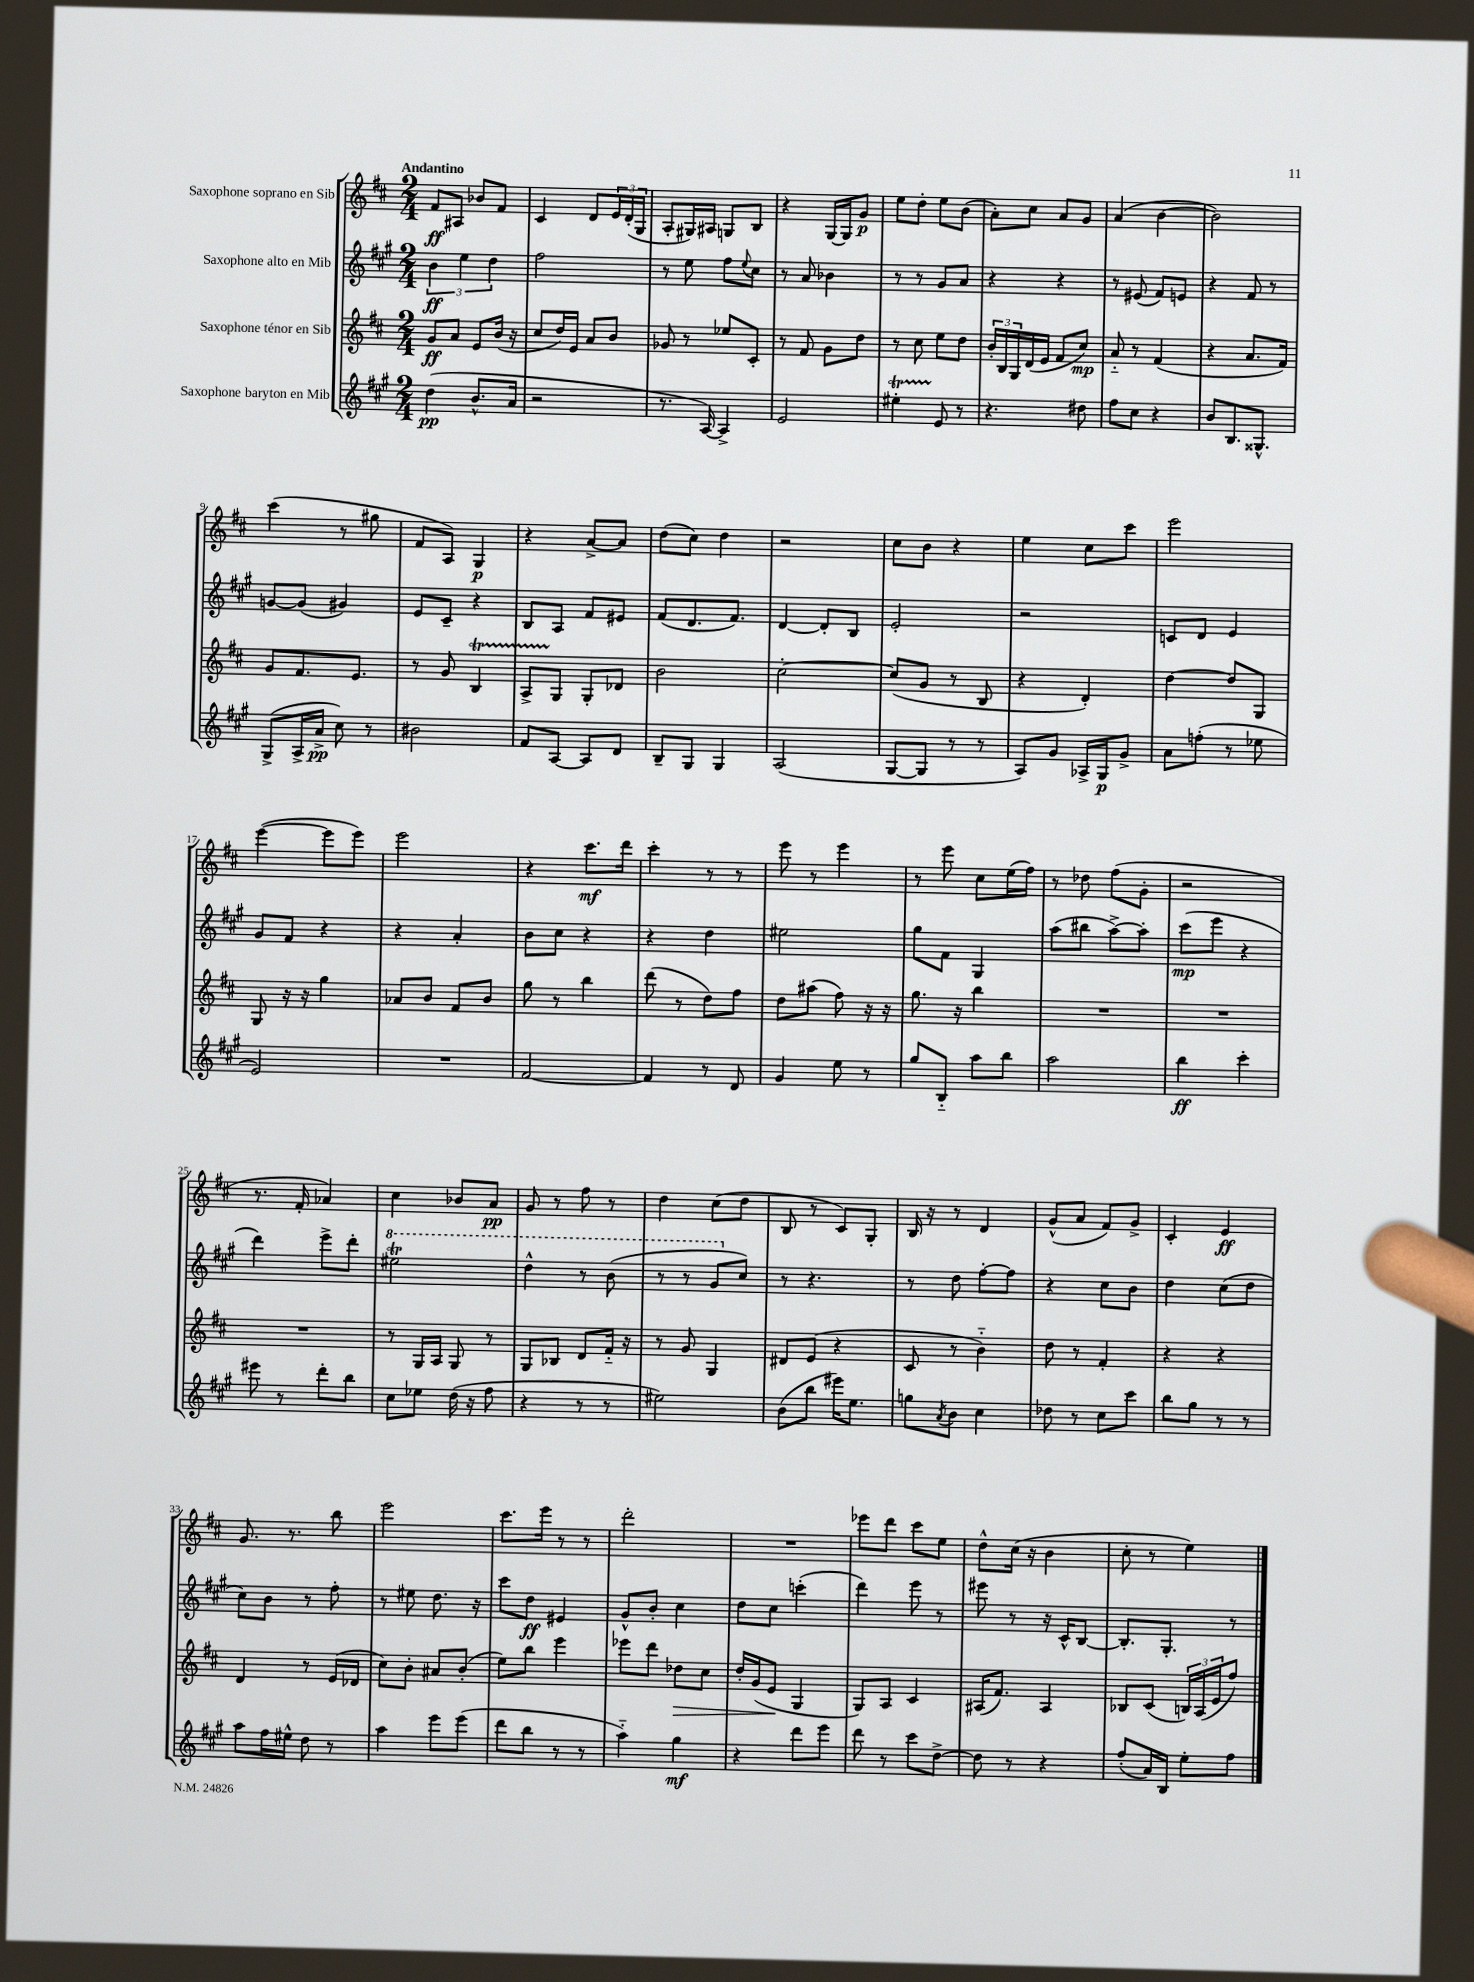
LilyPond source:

<<
\new StaffGroup <<
\new Staff = "s0" \with { instrumentName = "Saxophone soprano en Sib" } {
    \clef treble \key d \major \numericTimeSignature \time 2/4 \tempo "Andantino"
    fis'8\ff ais8 bes'8 fis'8 |
    cis'4 d'8 \tuplet 3/2 { e'16 d'16-.( g16 } |
    a8-. gis16) ais16 g8 b8 |
    r4 g16~ g16 g'8\p |
    e''8 d''8-. e''8 b'8( |
    a'8-.) cis''8 a'8 g'8 |
    a'4( b'4~ |
    b'2) |
    cis'''4( r8 gis''8 |
    fis'8 a8) g4\p |
    r4 a'8~-> a'8 |
    d''8( cis''8) d''4 |
    r2 |
    cis''8 b'8 r4 |
    e''4 cis''8 cis'''8 |
    e'''2 |
    e'''4~( e'''8 e'''8) |
    e'''2 |
    r4 cis'''8.\mf d'''16 |
    cis'''4-. r8 r8 |
    e'''8 r8 e'''4 |
    r8 e'''8 cis''8 e''16( fis''16) |
    r8 des''8 fis''8( g'8-. |
    r2 |
    r8. fis'16-. aes'4) |
    cis''4 bes'8 a'8\pp |
    g'8 r8 fis''8 r8 |
    d''4 cis''8( d''8 |
    b8 r8 cis'8) g8-. |
    b16 r16 r8 d'4 |
    g'8-^( a'8 fis'8) g'8-> |
    cis'4-. e'4\ff |
    g'8. r8. b''8 |
    e'''2 |
    cis'''8. e'''16 r8 r8 |
    d'''2-. |
    R2 |
    ees'''8 d'''8 cis'''8 e''8 |
    d''8-^ cis''16( r16 b'4 |
    cis''8-. r8 e''4) \bar "|." |
}
\new Staff = "s1" \with { instrumentName = "Saxophone alto en Mib" } {
    \clef treble \key a \major \numericTimeSignature \time 2/4
    \tuplet 3/2 { b'4\ff e''4 d''4 } |
    fis''2 |
    r8 e''8 fis''8 \appoggiatura { e''8 } cis''8 |
    r8 a'8 bes'4 |
    r8 r8 gis'8 a'8 |
    r4 r4 |
    r8 eis'8( fis'8) e'8 |
    r4 fis'8 r8 |
    g'8~ g'8( gis'4) |
    e'8 cis'8-- r4 |
    b8 a8 fis'8 eis'8 |
    fis'8( d'8. fis'8.) |
    d'4~ d'8-. b8 |
    e'2-. |
    r2 |
    c'8 d'8 e'4 |
    gis'8 fis'8 r4 |
    r4 a'4-. |
    b'8 cis''8 r4 |
    r4 d''4 |
    eis''2 |
    gis''8 fis'8 gis4 |
    a''8( bis''8 a''8~->) a''8-. |
    cis'''8\mp( e'''8 r4 |
    d'''4) e'''8-> d'''8-. |
    \ottava #1 eis'''2\trill |
    d'''4-^ r8 b''8( |
    r8 r8 gis''8 \ottava #0 cis''8) |
    r8 r4. |
    r8 d''8 fis''8~-. fis''8 |
    r4 cis''8 b'8 |
    d''4 cis''8( d''8 |
    cis''8) b'8 r8 fis''8-. |
    r8 eis''8 d''8. r16 |
    cis'''8 d''8\ff eis'4 |
    gis'8-^ b'8-. cis''4 |
    d''8 cis''8 c'''4-.( |
    d'''4) e'''8 r8 |
    eis'''8 r8 r16 cis'16-^ b8~ |
    b8.-. gis8.-. r8 \bar "|." |
}
\new Staff = "s2" \with { instrumentName = "Saxophone ténor en Sib" } {
    \clef treble \key d \major \numericTimeSignature \time 2/4
    g'8\ff a'8 e'8 b'16( r16 |
    cis''8 d''16) e'16 a'8 b'8 |
    ges'8 r8 ees''8 cis'8-. |
    r8 fis'8 g'8 d''8 |
    r8 cis''8 e''8 d''8 |
    \tuplet 3/2 { b'16-. b16 g16 } d'16( e'16 fis'8 cis''8\mp) |
    a'8-_ r8 fis'4( |
    r4 a'8. fis'16) |
    g'8 fis'8. e'8. |
    r8 g'8 b4\startTrillSpan |
    a8-> g8\stopTrillSpan g8-. des'8 |
    b'2 |
    cis''2~-. |
    cis''8( g'8 r8 b8 |
    r4 d'4-.) |
    d''4~ d''8 g8 |
    g8 r16 r16 g''4 |
    aes'8 b'8 fis'8 b'8 |
    g''8 r8 b''4 |
    d'''8( r8 d''8) fis''8 |
    d''8 ais''8( fis''8) r16 r16 |
    g''8. r16 b''4 |
    R2 |
    R2 |
    R2 |
    r8 g16 a16 g8 r8 |
    g8 bes8 d'8 fis'16-_ r16 |
    r8 g'8 g4 |
    dis'8 e'8( r4 |
    cis'8 r8 b'4-_) |
    d''8 r8 fis'4-. |
    r4 r4 |
    d'4 r8 e'16( des'16 |
    cis''8) b'8-. ais'8 b'8-.( |
    e''8) b''8 e'''4 |
    ees'''8 d'''8 des''8\> cis''8 |
    d''16-. g'16( e'8\! g4 |
    g8) a8 cis'4 |
    ais16( fis'8.) ais4 |
    bes8 cis'8( \tuplet 3/2 { b16) a16( e'16 } fis''8) \bar "|." |
}
\new Staff = "s3" \with { instrumentName = "Saxophone baryton en Mib" } {
    \clef treble \key a \major \numericTimeSignature \time 2/4
    d''4\pp( b'8.-^ a'16 |
    r2 |
    r8. a16~) a4-> |
    e'2 |
    eis''4-.\startTrillSpan e'8\stopTrillSpan r8 |
    r4. dis''8 |
    fis''8 cis''8 r4 |
    b'8 b8. gisis8.-^ |
    gis8->( a16-> a'16->\pp cis''8) r8 |
    bis'2 |
    fis'8 a8~ a8 d'8 |
    b8-- gis8 gis4 |
    a2( |
    gis8~ gis8 r8 r8 |
    a8) gis'8 aes16-> gis16\p gis'8-> |
    a'8 f''8-.( r8 ees''8 |
    e'2) |
    R2 |
    fis'2~ |
    fis'4 r8 d'8 |
    gis'4 e''8 r8 |
    gis''8 b8-_ a''8 b''8 |
    a''2 |
    b''4\ff cis'''4-. |
    eis'''8 r8 d'''8-. b''8 |
    cis''8 ees''8 d''16( r16 fis''8 |
    r4 r8 r8 |
    eis''2) |
    b'8( b''8 eis'''16) e''8. |
    g''8 \acciaccatura { a'8 } b'8 cis''4 |
    des''8 r8 cis''8 cis'''8 |
    b''8 gis''8 r8 r8 |
    a''8 fis''16 eis''16-^ d''8 r8 |
    a''4 e'''8 e'''8( |
    d'''8 b''8 r8 r8 |
    a''4-_) gis''4\mf |
    r4 d'''8 e'''8 |
    d'''8 r8 cis'''8 d''8~-> |
    d''8 r8 r4 |
    fis''8-.( a'16) b16 e''8-. fis''8 \bar "|." |
}
>>
>>
